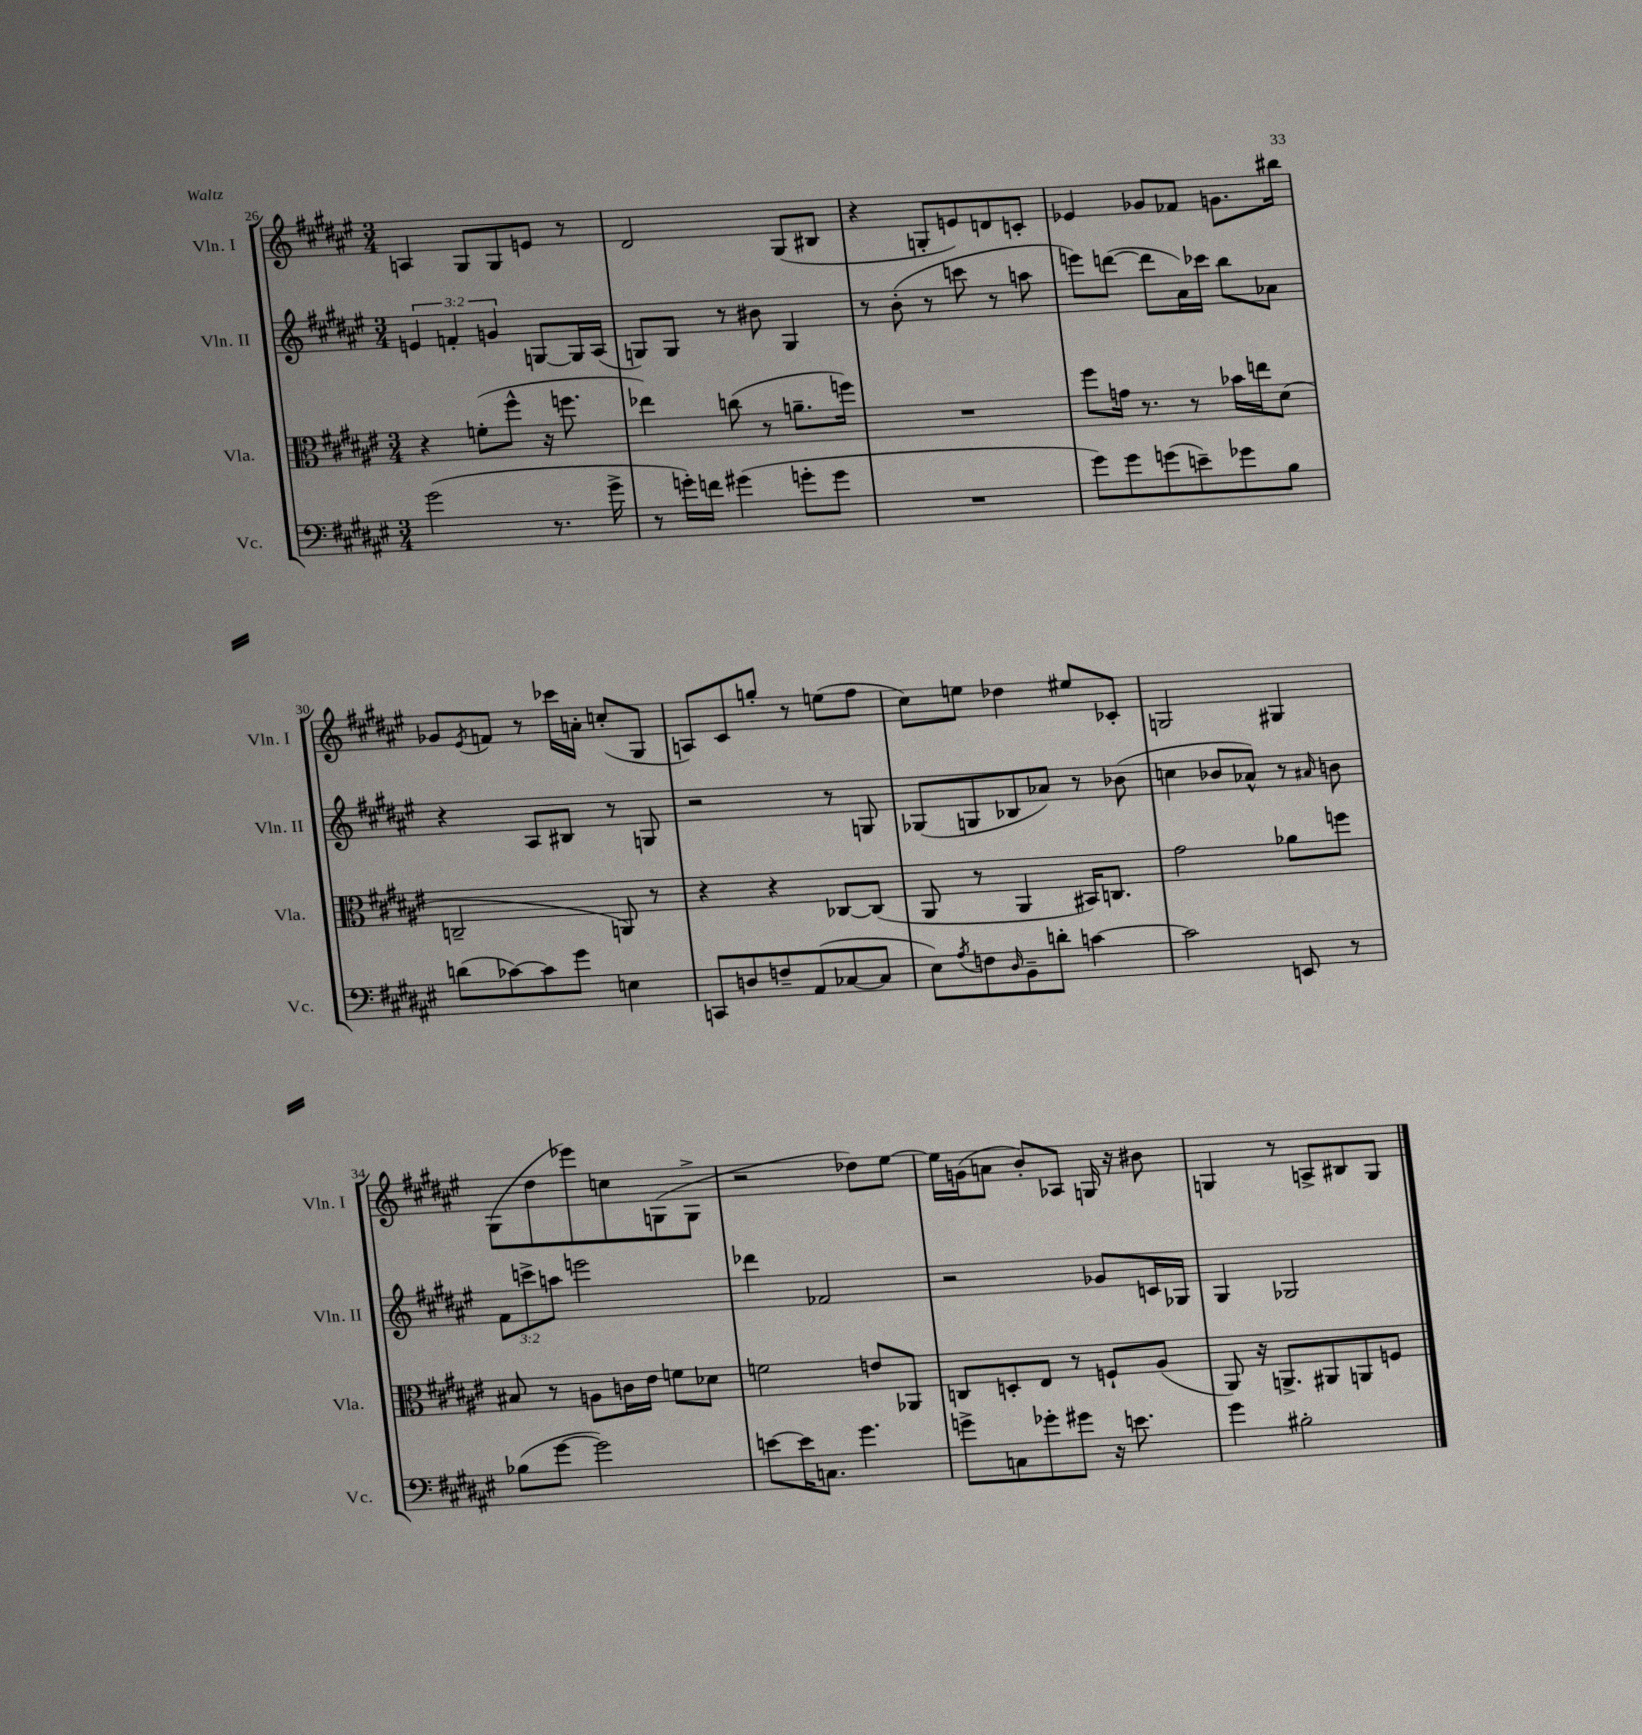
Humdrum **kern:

**kern	**kern	**kern	**kern
*staff4	*staff3	*staff2	*staff1
*clefF4	*clefC3	*clefG2	*clefG2
*k[f#c#g#d#a#e#]	*k[f#c#g#d#a#e#]	*k[f#c#g#d#a#e#]	*k[f#c#g#d#a#e#]
*M3/4	*M3/4	*M3/4	*M3/4
(2g#	4r	6e	4A
.	.	6f'	.
.	(8f'	.	8G#
.	.	6g	.
.	8ff#^^	.	8G#
8.r	16r	[8G	8e
.	8.ff	.	.
.	.	16G]	8r
16g#^	.	(16A#	.
=	=	=	=
8r	4ee-)	8G)	2d#
16g')	.	8G	.
16f	.	.	.
(4g#	(8cc	8r	.
.	8r	8b#	.
8g'	8.a~	4G	(8G#
8g	.	.	8B#
.	16ff)	.	.
=	=	=	=
2.r	2.r	8r	4r
.	.	(8b'	.
.	.	8r	8G'
.	.	8ccc	8e)
.	.	8r	8d
.	.	8aa	8c'
=	=	=	=
8g#)	8ff#	8eee)	4e-
8g#	16g	([8ddd	.
.	8.r	.	.
(8g	.	8ddd]	8g-
8e~)	8r	16a#)	8f-
.	.	16ccc-	.
8g-	16b-	8bb	8.g
.	16ee	.	.
8B	(8d#	8a-	.
.	.	.	16bb#
=	=	=	=
(8d	2C~	4r	8g-
.	.	.	8qe#
[8c-)	.	.	8f
8c-]	.	8A#	8r
8g#	.	8B#	16ccc-
.	.	.	16a'
4E	8AA)	8r	(8cc'
.	8r	8G	8G#
=	=	=	=
8CC	4r	2r	8A)
8D	.	.	8c#
8F~	4r	.	8gg'
(8AA#	.	.	8r
[8C-	[8C-	8r	(8ee
8C-]	(8C-]	8G	8ff#
=	=	=	=
8E#)	8AA#	(8G-	8cc#)
8qA#	.	.	.
8F	8r	8G	8ee
16qqD#	.	.	.
8BB~	4AA#	8B-	4dd-
8d'	.	8a-)	.
[4c	16BB#)	8r	8ee#
.	8.C	.	.
.	.	(8b-	8c-'
=	=	=	=
2c]	2g#	4cc	2G
.	.	8b-	.
.	.	8a-^^)	.
8EE	8a-	8r	4G#
.	.	16qqa#	.
8r	8ff	8b	.
=	=	=	=
(8B-	8B#	12f#	(8G#
.	.	12ccc^	.
[8g#	8r	.	8dd#
.	.	12aa	.
2g#])	8A	2eee	8eee-)
.	16c	.	8cc
.	16e#	.	.
.	8f	.	(8G
.	8d-	.	8G^
=	=	=	=
[8e	2f	4ddd-	2r
16e]	.	.	.
8.C	.	.	.
.	.	2f-	.
4.g#	.	.	.
.	8e	.	8dd-)
.	8AA-	.	[8ee#
=	=	=	=
8g^	8C	2r	16ee#]
.	.	.	(16g
8C	8D'	.	8a
8g-'	8E#	.	8b')
8g#	8r	.	8A-
16r	8F`	8g-	16G
8.e	.	.	16r
.	(8A#	16c	8b#
.	.	16G-	.
=	=	=	=
4g#	8AA#)	4G#	4G
.	16r	.	.
.	8.AA^	.	.
2B#'	.	2G-	8r
.	8AA#	.	8A^
.	8AA	.	8B#
.	8F	.	8G
==	==	==	==
*-	*-	*-	*-
